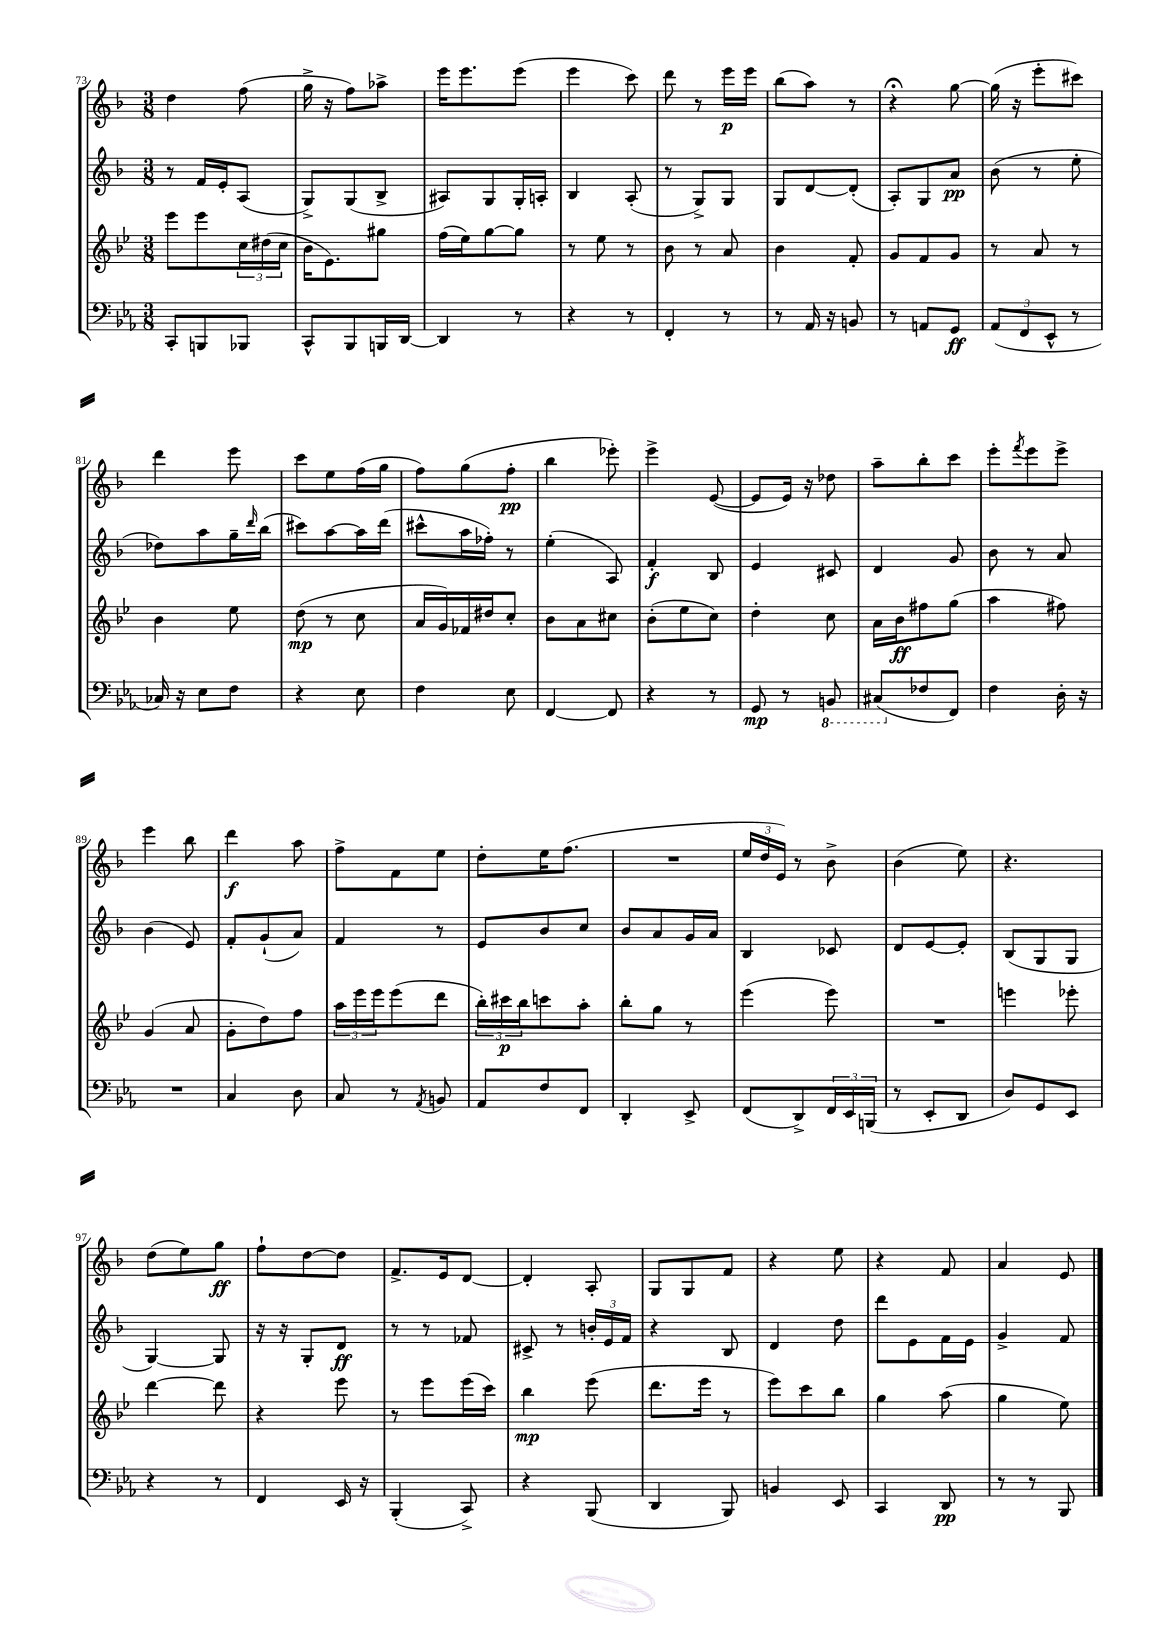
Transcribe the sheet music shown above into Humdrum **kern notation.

**kern	**dynam	**kern	**dynam	**kern	**dynam	**kern	**dynam
*part4	*part4	*part3	*part3	*part2	*part2	*part1	*part1
*staff4	*staff4	*staff3	*staff3	*staff2	*staff2	*staff1	*staff1
*clefF4	*	*clefG2	*	*clefG2	*	*clefG2	*
*k[b-e-a-]	*	*k[b-e-]	*	*k[b-]	*	*k[b-]	*
*M3/8	*	*M3/8	*	*M3/8	*	*M3/8	*
=73	=73	=73	=73	=73	=73	=73	=73
8CC'/L	.	8eee-\L	.	8r	.	4dd\	.
8BBBn/	.	8eee-\	.	16f/LL	.	.	.
.	.	.	.	16e'/J	.	.	.
8BBB-X/J	.	24cc\L	.	(8A/J	.	(8ff\	.
.	.	(24dd#X\	.	.	.	.	.
.	.	24cc\JJ	.	.	.	.	.
=74	=74	=74	=74	=74	=74	=74	=74
8CC^^/L	.	16b-\KL	.	8G^/L)	.	16gg^\	.
.	.	8.e-\)	.	.	.	16r	.
8BBB-/	.	.	.	(8G/	.	8ff\L)	.
16BBBn/L	.	8gg#X\J	.	8B-^/J	.	8aa-X^\J	.
[16DD/JJ	.	.	.	.	.	.	.
=75	=75	=75	=75	=75	=75	=75	=75
4DD/]	.	(16ff\LL	.	8A#X/L)	.	16eee\KL	.
.	.	16ee-\J)	.	.	.	8.eee\	.
.	.	[8gg\	.	8G/	.	.	.
8r	.	8gg\J]	.	16G'/L	.	(8eee\J	.
.	.	.	.	16An'/JJ	.	.	.
=76	=76	=76	=76	=76	=76	=76	=76
4r	.	8r	.	4B-/	.	4eee\	.
.	.	8ee-\	.	.	.	.	.
8r	.	8r	.	(8A'/	.	8ccc\)	.
=77	=77	=77	=77	=77	=77	=77	=77
4FF'/	.	8b-\	.	8r	.	8ddd\	.
.	.	8r	.	8G^/L)	.	8r	.
8r	.	8a/	.	8G/J	.	16eee\LL	p
.	.	.	.	.	.	16eee\JJ	.
=78	=78	=78	=78	=78	=78	=78	=78
8r	.	4b-\	.	8G/L	.	(8bb-\L	.
16AA-/	.	.	.	[8d/	.	8aa\J)	.
16r	.	.	.	.	.	.	.
8BBn/	.	8f'/	.	(8d'/J]	.	8r	.
=79	=79	=79	=79	=79	=79	=79	=79
8r	.	8g/L	.	8A'/L)	.	4r;<	.
8AAn/L	.	8f/	.	8G/	.	.	.
8GG/J	ff	8g/J	.	8a/J	pp	[8gg\	.
=80	=80	=80	=80	=80	=80	=80	=80
(12AA-/L	.	8r	.	(8b-\	.	(16gg\]	.
.	.	.	.	.	.	16r	.
12FF/	.	.	.	.	.	.	.
.	.	8a/	.	8r	.	8eee'\L	.
12EE-^^/J	.	.	.	.	.	.	.
8r	.	8r	.	8ee'\	.	8ccc#X\J)	.
!!LO:LB:g=z
=81	=81	=81	=81	=81	=81	=81	=81
16C-X/)	.	4b-\	.	8dd-X\L)	.	4ddd\	.
16r	.	.	.	.	.	.	.
8E-\L	.	.	.	8aa\	.	.	.
8F\J	.	8ee-\	.	16gg~\L	.	8eee\	.
.	.	.	.	16qqddd/	.	.	.
.	.	.	.	(16bb-\JJ	.	.	.
=82	=82	=82	=82	=82	=82	=82	=82
4r	.	(8dd\	mp	8ccc#X\L)	.	8ccc\L	.
.	.	8r	.	[8aa\	.	8ee\	.
8E-\	.	8cc\	.	16aa\L]	.	(16ff\L	.
.	.	.	.	(16ddd\JJ	.	16gg\JJ	.
=83	=83	=83	=83	=83	=83	=83	=83
4F\	.	16a/LL	.	8ccc#X^^\L	.	8ff\L)	.
.	.	16g/)	.	.	.	.	.
.	.	16f-X/	.	16aa\L	.	(8gg\	.
.	.	16dd#X/J	.	16ff-X'\JJ)	.	.	.
8E-\	.	8cc'/J	.	8r	.	8ff'\J	pp
=84	=84	=84	=84	=84	=84	=84	=84
[4FF/	.	8b-\L	.	(4ee'\	.	4bb-\	.
.	.	8a\	.	.	.	.	.
8FF/]	.	8cc#X\J	.	8A/)	.	8eee-X'\)	.
=85	=85	=85	=85	=85	=85	=85	=85
4r	.	(8b-'\L	.	4f'/	f	4eee^\	.
.	.	8ee-\	.	.	.	.	.
8r	.	8cc\J)	.	8B-/	.	([8e/	.
=86	=86	=86	=86	=86	=86	=86	=86
8GG/	mp	4dd'\	.	4e/	.	8e/L]	.
8r	.	.	.	.	.	16e/Jk)	.
.	.	.	.	.	.	16r	.
*8ba	*	*	*	*	*	*	*
8BBBn/	.	8cc\	.	8c#X/	.	8dd-X\	.
=87	=87	=87	=87	=87	=87	=87	=87
(8CC#X/L	.	16a\LL	.	4d/	.	8aa~\L	.
.	.	16b-\J	ff	.	.	.	.
*X8ba	*	*	*	*	*	*	*
8F-X/	.	8ff#X\	.	.	.	8bb-'\	.
8FF/J)	.	(8gg\J	.	8g/	.	8ccc\J	.
=88	=88	=88	=88	=88	=88	=88	=88
4F\	.	4aa\	.	8b-\	.	8eee'\L	.
.	.	.	.	.	.	8qfff/	.
.	.	.	.	8r	.	8eee\	.
16D'\	.	8ff#X\)	.	8a/	.	8eee^\J	.
16r	.	.	.	.	.	.	.
!!LO:LB:g=z
=89	=89	=89	=89	=89	=89	=89	=89
4.r	.	(4g/	.	(4b-\	.	4eee\	.
.	.	8a/	.	8e/)	.	8bb-\	.
=90	=90	=90	=90	=90	=90	=90	=90
4C/	.	8g'\L	.	8f'/L	.	4ddd\	f
.	.	8dd\)	.	(8g`/	.	.	.
8D\	.	8ff\J	.	8a/J)	.	8aa\	.
=91	=91	=91	=91	=91	=91	=91	=91
8C/	.	24aa\LL	.	4f/	.	8ff^\L	.
.	.	24eee-\	.	.	.	.	.
.	.	24eee-\J	.	.	.	.	.
8r	.	(8eee-\	.	.	.	8f\	.
8qAA-/	.	.	.	.	.	.	.
8BBn/	.	8ddd\J	.	8r	.	8ee\J	.
=92	=92	=92	=92	=92	=92	=92	=92
8AA-/L	.	24bb-'\LL)	.	8e/L	.	8dd'\L	.
.	.	24ccc#X\	p	.	.	.	.
.	.	24bb-\J	.	.	.	.	.
8F/	.	8cccn\	.	8b-/	.	16ee\K	.
.	.	.	.	.	.	(8.ff\J	.
8FF/J	.	8aa'\J	.	8cc/J	.	.	.
=93	=93	=93	=93	=93	=93	=93	=93
4DD'/	.	8bb-'\L	.	8b-/L	.	4.r	.
.	.	8gg\J	.	8a/	.	.	.
8EE-^/	.	8r	.	16g/L	.	.	.
.	.	.	.	16a/JJ	.	.	.
=94	=94	=94	=94	=94	=94	=94	=94
(8FF/L	.	(4eee-\	.	4B-/	.	24ee/LL	.
.	.	.	.	.	.	24dd/	.
.	.	.	.	.	.	24e/JJ)	.
8DD^/)	.	.	.	.	.	8r	.
24FF/L	.	8eee-\)	.	8c-X/	.	8b-^\	.
24EE-/	.	.	.	.	.	.	.
(24BBBn/JJ	.	.	.	.	.	.	.
=95	=95	=95	=95	=95	=95	=95	=95
8r	.	4.r	.	8d/L	.	(4b-\	.
8EE-'/L	.	.	.	[8e/	.	.	.
8DD/J	.	.	.	8e'/J]	.	8ee\)	.
=96	=96	=96	=96	=96	=96	=96	=96
8D/L)	.	4eeen\	.	(8B-/L	.	4.r	.
8GG/	.	.	.	8G/	.	.	.
8EE-/J	.	8eee-X'\	.	8G/J	.	.	.
!!LO:LB:g=z
=97	=97	=97	=97	=97	=97	=97	=97
4r	.	[4ddd\	.	[4G/)	.	(8dd\L	.
.	.	.	.	.	.	8ee\)	.
8r	.	8ddd\]	.	8G/]	.	8gg\J	ff
=98	=98	=98	=98	=98	=98	=98	=98
4FF/	.	4r	.	16r	.	8ff`\L	.
.	.	.	.	16r	.	.	.
.	.	.	.	8G'/L	.	[8dd\	.
16EE-/	.	8eee-\	.	8d/J	ff	8dd\J]	.
16r	.	.	.	.	.	.	.
=99	=99	=99	=99	=99	=99	=99	=99
(4BBB-'/	.	8r	.	8r	.	8.f^/L	.
.	.	8eee-\L	.	8r	.	.	.
.	.	.	.	.	.	16e/k	.
8CC^/)	.	(16eee-\L	.	8f-X/	.	[8d/J	.
.	.	16ccc\JJ)	.	.	.	.	.
=100	=100	=100	=100	=100	=100	=100	=100
4r	.	4bb-\	mp	8c#X^/	.	4d'/]	.
.	.	.	.	8r	.	.	.
(8BBB-/	.	(8eee-\	.	24bn'/LL	.	8A'/	.
.	.	.	.	24e/	.	.	.
.	.	.	.	24f/JJ	.	.	.
=101	=101	=101	=101	=101	=101	=101	=101
4DD/	.	8.ddd\L	.	4r	.	8G/L	.
.	.	.	.	.	.	8G/	.
.	.	16eee-\Jk	.	.	.	.	.
8BBB-/)	.	8r	.	8B-/	.	8f/J	.
=102	=102	=102	=102	=102	=102	=102	=102
4BBn/	.	8eee-\L)	.	4d/	.	4r	.
.	.	8ccc\	.	.	.	.	.
8EE-/	.	8bb-\J	.	8dd\	.	8ee\	.
=103	=103	=103	=103	=103	=103	=103	=103
4CC/	.	4gg\	.	8ddd\L	.	4r	.
.	.	.	.	8e\	.	.	.
8DD/	pp	(8aa\	.	16f\L	.	8f/	.
.	.	.	.	16e\JJ	.	.	.
=104	=104	=104	=104	=104	=104	=104	=104
8r	.	4gg\	.	4g^/	.	4a/	.
8r	.	.	.	.	.	.	.
8BBB-/	.	8ee-\)	.	8f/	.	8e/	.
==	==	==	==	==	==	==	==
*-	*-	*-	*-	*-	*-	*-	*-
